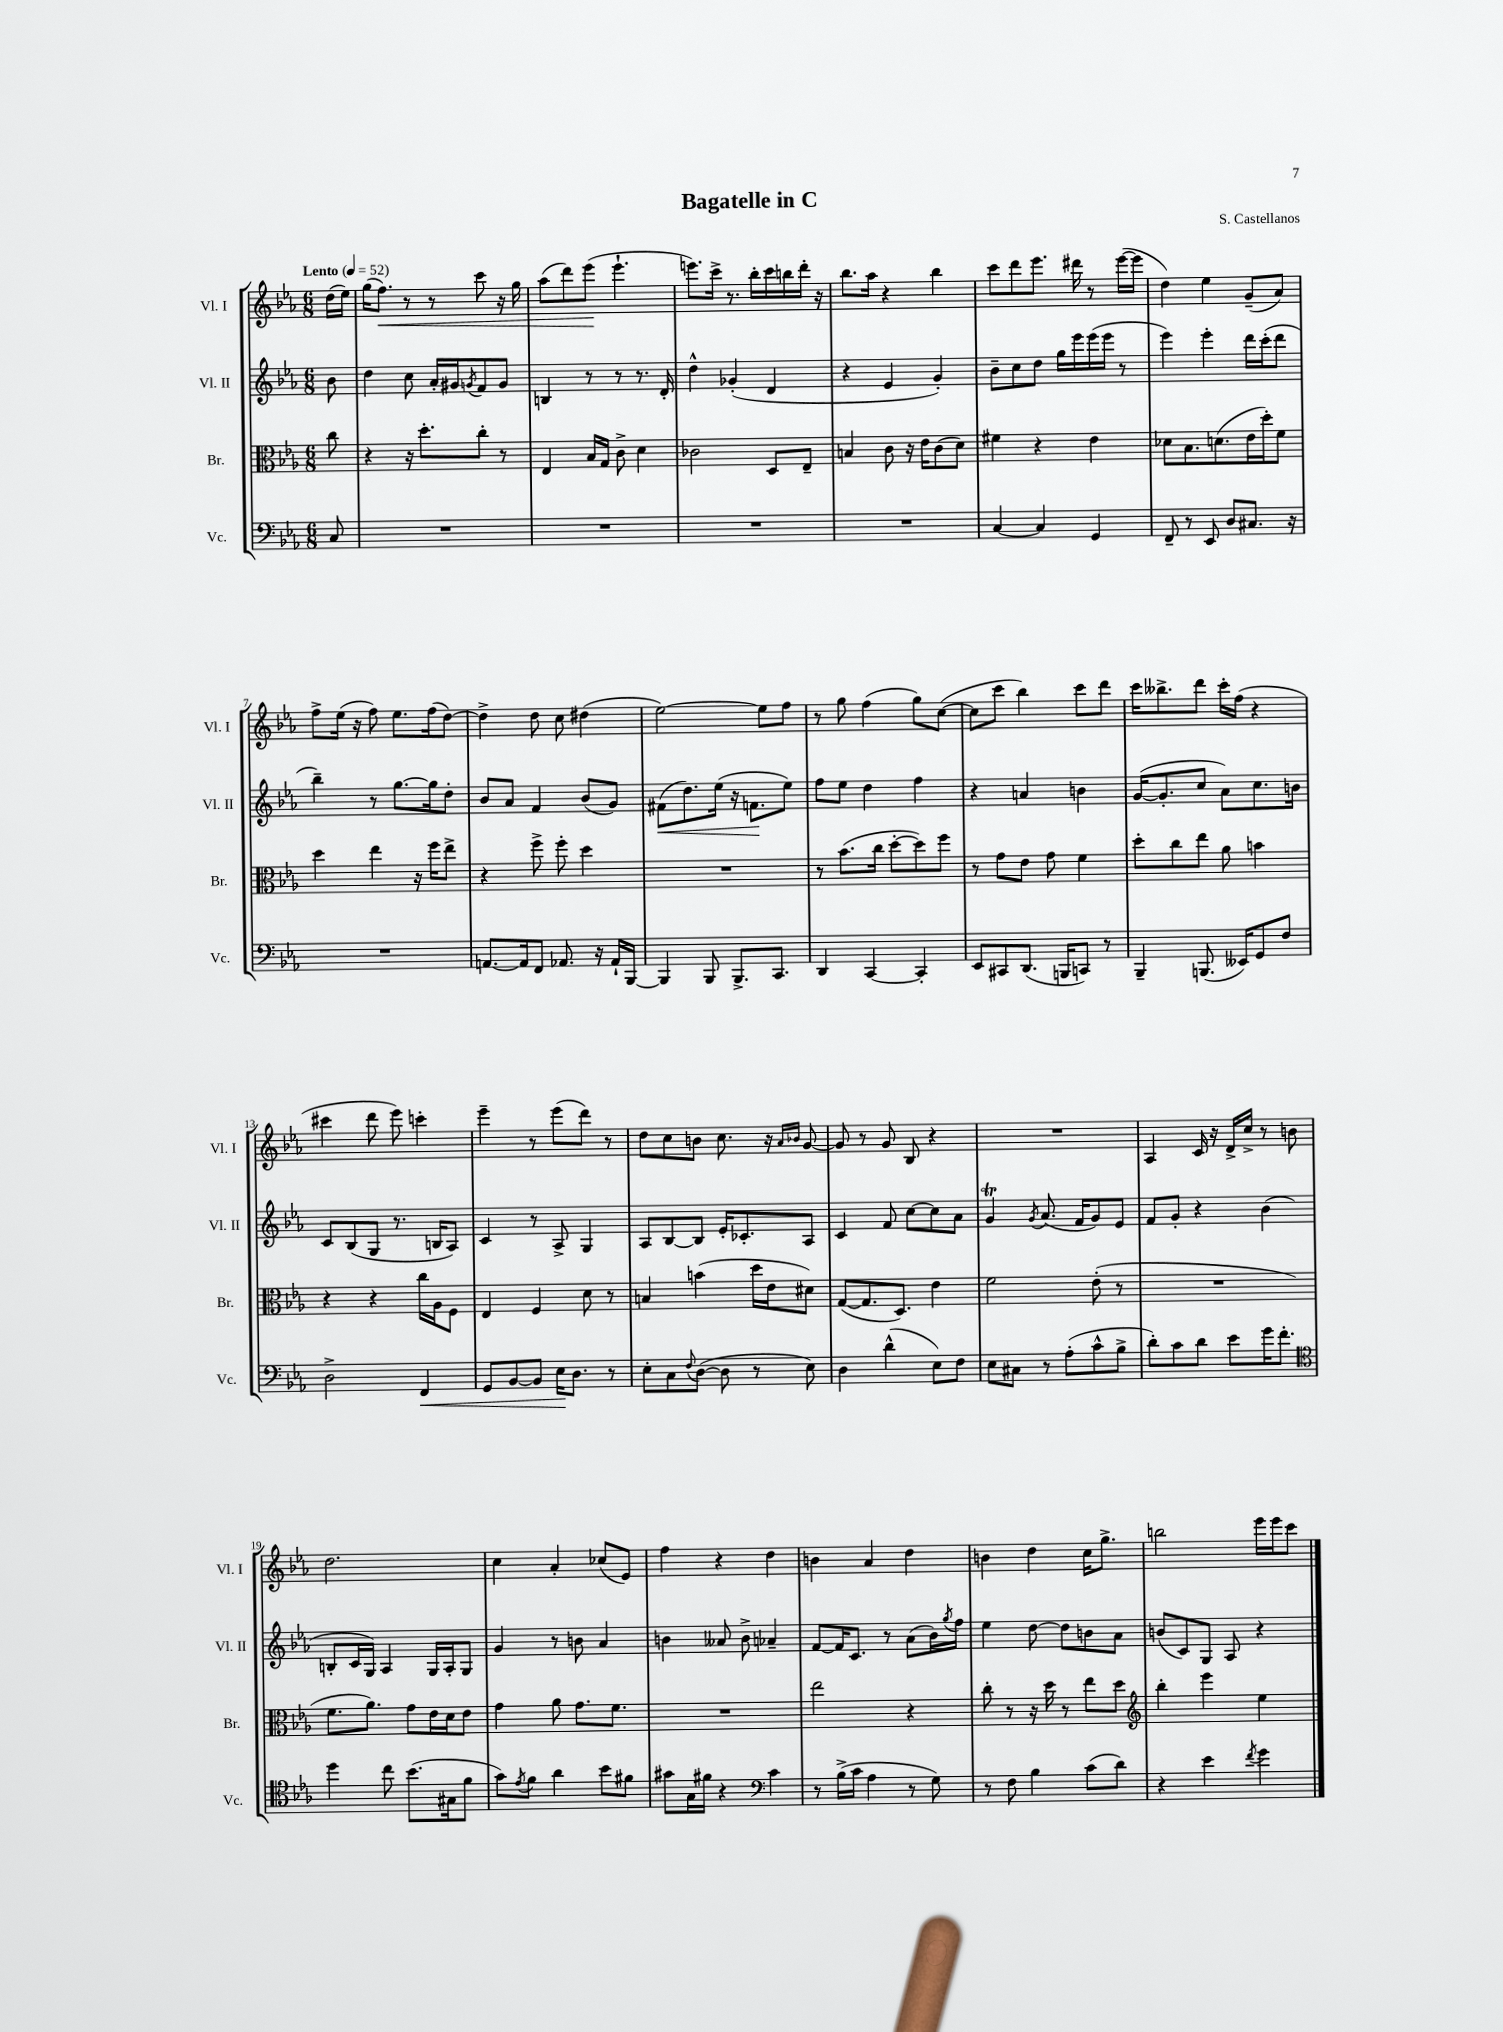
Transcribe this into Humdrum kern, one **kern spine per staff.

**kern	**dynam	**kern	**kern	**dynam	**kern	**dynam
*part4	*part4	*part3	*part2	*part2	*part1	*part1
*staff4	*staff4	*staff3	*staff2	*staff2	*staff1	*staff1
*I"Vc.	*	*I"Br.	*I"Vl. II	*	*I"Vl. I	*
*I'Vc.	*	*I'Br.	*I'Vl. II	*	*I'Vl. I	*
*clefF4	*	*clefC3	*clefG2	*	*clefG2	*
*k[b-e-a-]	*	*k[b-e-a-]	*k[b-e-a-]	*	*k[b-e-a-]	*
*M6/8	*	*M6/8	*M6/8	*	*M6/8	*
*MM52	*	*MM52	*MM52	*	*MM52	*
=	=	=	=	=	=	=
!	!	!	!	!	!LO:TX:a:B:t=Lento	!
8C/	.	8cc\	8b-\	.	(16dd\LL	.
.	.	.	.	.	16ee-\JJ)	.
=1	=1	=1	=1	=1	=1	=1
2.r	.	4r	4dd\	.	(16gg\KL	.
!	!	!	!	!	!	!LO:HP:b
.	.	.	.	.	8.ff\J)	<
.	.	16r	8cc\	.	8r	.
.	.	8.dd'\L	.	.	.	.
.	.	.	16a-'/LL	.	8r	.
.	.	.	16g#X/J	.	.	.
.	.	.	8qgn/	.	.	.
.	.	8cc'\J	8f/	.	8ccc\	.
.	.	8r	8g/J	.	16r	.
.	.	.	.	.	16gg\	.
=2	=2	=2	=2	=2	=2	=2
2.r	.	4E-/	4Bn/	.	(8aa-\L	.
.	.	.	.	.	8ddd\)	.
.	.	16B-/LL	8r	.	(8eee-\J	.
.	.	16G/JJ	.	.	.	.
.	.	8c^\	8r	.	4.eee-`\	[
.	.	4d\	8.r	.	.	.
.	.	.	16d'/	.	.	.
=3	=3	=3	=3	=3	=3	=3
2.r	.	2c-X\	4dd^^\	.	8.eeen\L)	.
.	.	.	.	.	16ccc^\Jk	.
.	.	.	(4g-X'/	.	8.r	.
.	.	.	.	.	16bb-'\LL	.
.	.	8D/L	4d/	.	16ccc\	.
.	.	.	.	.	16bbn\	.
.	.	8E-~/J	.	.	16ddd'\JJ	.
.	.	.	.	.	16r	.
=4	=4	=4	=4	=4	=4	=4
2.r	.	4Bn/	4r	.	8.bb-\L	.
.	.	.	.	.	16aa-\Jk	.
.	.	8c\	4e-/	.	4r	.
.	.	16r	.	.	.	.
.	.	16e-\KL	.	.	.	.
.	.	(8c\	4g'/)	.	4bb-\	.
.	.	8d\J)	.	.	.	.
=5	=5	=5	=5	=5	=5	=5
[4C/	.	4f#X\	8b-~\L	.	8ccc\L	.
.	.	.	8cc\	.	8ddd\	.
4C/]	.	4r	8dd\J	.	8.eee-\J	.
.	.	.	16gg\LL	.	.	.
.	.	.	16eee-\	.	16ddd#X\	.
4GG/	.	4e-\	(16eee-\	.	8r	.
.	.	.	16eee-\JJ	.	.	.
.	.	.	8r	.	([16eee-\LL	.
.	.	.	.	.	16eee-\JJ]	.
=6	=6	=6	=6	=6	=6	=6
8FF~/	.	8d-X\L	4eee-\)	.	4dd\)	.
8r	.	8.B-\	.	.	.	.
8EE-/	.	.	4eee-'\	.	4ee-\	.
.	.	(8.dn\	.	.	.	.
8D/L	.	.	.	.	.	.
8.C#X/J	.	16e-\L	16ddd\LL	.	(8g~/L	.
.	.	16dd'\J)	(16ccc'\J	.	.	.
.	.	8f\J	8ddd\J	.	8a-/J)	.
16r	.	.	.	.	.	.
!!LO:LB:g=z
=7	=7	=7	=7	=7	=7	=7
2.r	.	4dd\	4bb-~\)	.	8ff^\L	.
.	.	.	.	.	(16ee-\Jk	.
.	.	.	.	.	16r	.
.	.	4ee-\	8r	.	8ff\)	.
.	.	.	[8.gg\L	.	8.ee-\L	.
.	.	16r	.	.	.	.
.	.	16ff\KL	16gg\k]	.	(16ff\k	.
.	.	8ee-^\J	8dd'\J	.	[8dd\J)	.
=8	=8	=8	=8	=8	=8	=8
[8.AAn/L	.	4r	8b-/L	.	4dd^\]	.
.	.	.	8a-/J	.	.	.
16AA/k]	.	.	.	.	.	.
8FF/J	.	8ff^\	4f/	.	8dd\	.
8.AA-X/	.	8ff'\	.	.	8cc\	.
.	.	4dd\	(8b-/L	.	(4dd#X\	.
16r	.	.	.	.	.	.
16AA-`/LL	.	.	8g/J)	.	.	.
[16BBB-/JJ	.	.	.	.	.	.
=9	=9	=9	=9	=9	=9	=9
!	!	!	!	!LO:HP:b	!	!
4BBB-/]	.	2.r	(8f#X\L	<	[2ee-\)	.
.	.	.	8.dd\)	.	.	.
8BBB-/	.	.	.	.	.	.
.	.	.	(16ee-\Jk	.	.	.
8.BBB-^/L	.	.	16r	.	.	.
.	.	.	8.fn\L	.	.	.
.	.	.	.	.	8ee-\L]	.
8.CC/J	.	.	.	.	.	.
.	.	.	8ee-\J)	[	8ff\J	.
=10	=10	=10	=10	=10	=10	=10
4DD/	.	8r	8ff\L	.	8r	.
.	.	(8.b-\L	8ee-\J	.	8gg\	.
[4CC/	.	.	4dd\	.	(4ff\	.
.	.	16cc\Jk	.	.	.	.
.	.	[8dd'\L	.	.	.	.
4CC'/]	.	8dd\])	4ff\	.	8gg\L)	.
.	.	8ff\J	.	.	([8cc\J	.
=11	=11	=11	=11	=11	=11	=11
8EE-/L	.	8r	4r	.	8cc\L]	.
8CC#X/	.	8g\L	.	.	8ccc\J	.
(8.DD/J	.	8e-\J	4an/	.	4bb-\)	.
.	.	8g\	.	.	.	.
16BBBn/KL	.	.	.	.	.	.
8CCn/J)	.	4f\	4bn\	.	8ccc\L	.
8r	.	.	.	.	8ddd\J	.
=12	=12	=12	=12	=12	=12	=12
4BBB-~/	.	8dd'\L	([16g/KL	.	16ccc\KL	.
.	.	.	8.g'/]	.	8.bb--X^\	.
.	.	8cc\	.	.	.	.
(8.BBBn/	.	8ee-\J	8cc/J	.	8ddd\J	.
.	.	8a-\	8a-\L)	.	16ccc'\LL	.
16EE--X/KL)	.	.	.	.	(16ff\JJ	.
8GG/	.	4bn\	8.cc\	.	4r	.
8F/J	.	.	.	.	.	.
.	.	.	16bn\Jk	.	.	.
!!LO:LB:g=z
=13	=13	=13	=13	=13	=13	=13
2D^\	.	4r	8c/L	.	4ccc#X\	.
.	.	.	(8B-/	.	.	.
.	.	4r	8G/J	.	8ddd\	.
.	.	.	8.r	.	8eee-\)	.
!	!LO:HP:b	!	!	!	!	!
4FF/	<	16cc\LL	.	.	4cccn'\	.
.	.	16A-\J	16Bn/KL	.	.	.
.	.	8F\J	8A-/J)	.	.	.
=14	=14	=14	=14	=14	=14	=14
8GG/L	.	4E-/	4c/	.	4eee-~\	.
[8BB-/	.	.	.	.	.	.
8BB-/J]	.	4F/	8r	.	8r	.
16E-\KL	.	.	8A-^/	.	(8eee-\L	.
8.D\J	[	.	.	.	.	.
.	.	8d\	4G/	.	8ddd\J)	.
8r	.	8r	.	.	8r	.
=15	=15	=15	=15	=15	=15	=15
8E-'\L	.	4Bn/	8A-/L	.	8dd\L	.
8C\	.	.	[8B-/	.	8cc\	.
8qqF/	.	.	.	.	.	.
([8D\J	.	(4bn\	8B-/J]	.	8bn\J	.
8D\]	.	.	16e-'/KL	.	8.cc\	.
.	.	.	8.c-X'/	.	.	.
8r	.	16dd\LL	.	.	.	.
.	.	16e-\J	.	.	16r	.
.	.	.	.	.	16qqa-/LL	.
.	.	.	.	.	16qqb-X/JJ	.
8E-\)	.	8d#X\J)	8A-/J	.	[8g/	.
=16	=16	=16	=16	=16	=16	=16
4D\	.	([8G/L	4c/	.	8g/]	.
.	.	8.G/]	.	.	8r	.
(4d^^\	.	.	8f/	.	8g/	.
.	.	8.D/J)	.	.	.	.
.	.	.	[8cc\L	.	8B-/	.
8E-\L)	.	4e-\	8cc\]	.	4r	.
8F\J	.	.	8a-\J	.	.	.
=17	=17	=17	=17	=17	=17	=17
8E-\L	.	2f\	4gt/	.	2.r	.
8C#X\J	.	.	.	.	.	.
.	.	.	8qg/	.	.	.
8r	.	.	(8.a-/	.	.	.
(8A-'\L	.	.	.	.	.	.
.	.	.	16f/KL	.	.	.
8c^^\	.	(8e-'\	8g/)	.	.	.
8B-^\J	.	8r	8e-/J	.	.	.
=18	=18	=18	=18	=18	=18	=18
8d'\L)	.	2.r	8f/L	.	4A-/	.
8c\	.	.	8g'/J	.	.	.
8d\J	.	.	4r	.	16c/	.
.	.	.	.	.	16r	.
8e-\L	.	.	.	.	16d^/LL	.
.	.	.	.	.	16cc^/JJ	.
16g\K	.	.	(4b-\	.	8r	.
8.f'\J	.	.	.	.	.	.
.	.	.	.	.	8bn\	.
!!LO:LB:g=z
=19	=19	=19	=19	=19	=19	=19
*clefC4	*	*	*	*	*	*
4dd\	.	8.f\L	8Bn'/L	.	2.dd\	.
.	.	.	16c/L	.	.	.
.	.	8.a-\J)	16G/JJ)	.	.	.
8cc\	.	.	4A-/	.	.	.
(8.b-\L	.	8g\L	.	.	.	.
.	.	16e-\L	16G/LL	.	.	.
16G#X\k	.	16d\J	16A-'/J	.	.	.
8f\J	.	8e-\J	8G/J	.	.	.
=20	=20	=20	=20	=20	=20	=20
8g\L)	.	4g\	4g/	.	4cc\	.
8qe-/	.	.	.	.	.	.
8f\J	.	.	.	.	.	.
4a-\	.	8a-\	8r	.	4a-'/	.
.	.	8.g\L	8bn\	.	.	.
8b-\L	.	.	4a-/	.	(8cc-X/L	.
.	.	8.f\J	.	.	.	.
8f#X\J	.	.	.	.	8e-/J)	.
=21	=21	=21	=21	=21	=21	=21
8g#X\L	.	2.r	4bn\	.	4ff\	.
16G\L	.	.	.	.	.	.
16f#X\JJ	.	.	.	.	.	.
4r	.	.	8a--X/	.	4r	.
.	.	.	8b^\	.	.	.
*clefF4	*	*	*	*	*	*
4c\	.	.	4a-X~/	.	4dd\	.
=22	=22	=22	=22	=22	=22	=22
8r	.	2ee-\	[8f/L	.	4bn\	.
(16B-^\LL	.	.	16f/K]	.	.	.
16c\JJ	.	.	8.c/J	.	.	.
4A-\	.	.	.	.	4a-/	.
.	.	.	8r	.	.	.
8r	.	4r	(8a-\L	.	4dd\	.
8G\)	.	.	16b-\L)	.	.	.
.	.	.	8qgg/	.	.	.
.	.	.	16ff\JJ	.	.	.
=23	=23	=23	=23	=23	=23	=23
8r	.	8cc'\	4ee-\	.	4bn\	.
8F\	.	8r	.	.	.	.
4B-\	.	16r	[8dd\	.	4dd\	.
.	.	16dd\	.	.	.	.
.	.	8r	8dd\L]	.	.	.
(8c\L	.	8ee-\L	8bn\	.	16cc\KL	.
.	.	.	.	.	8.gg^\J	.
8d\J)	.	8dd\J	8a-\J	.	.	.
=24	=24	=24	=24	=24	=24	=24
*	*	*clefG2	*	*	*	*
4r	.	4bb-'\	(8bn/L	.	2bbn\	.
.	.	.	8c/)	.	.	.
4e-\	.	4eee-\	8G/J	.	.	.
.	.	.	8A-/	.	.	.
8qf/	.	.	.	.	.	.
4g\	.	4ee-\	4r	.	16eee-\LL	.
.	.	.	.	.	16eee-\J	.
.	.	.	.	.	8ccc\J	.
==	==	==	==	==	==	==
*-	*-	*-	*-	*-	*-	*-
